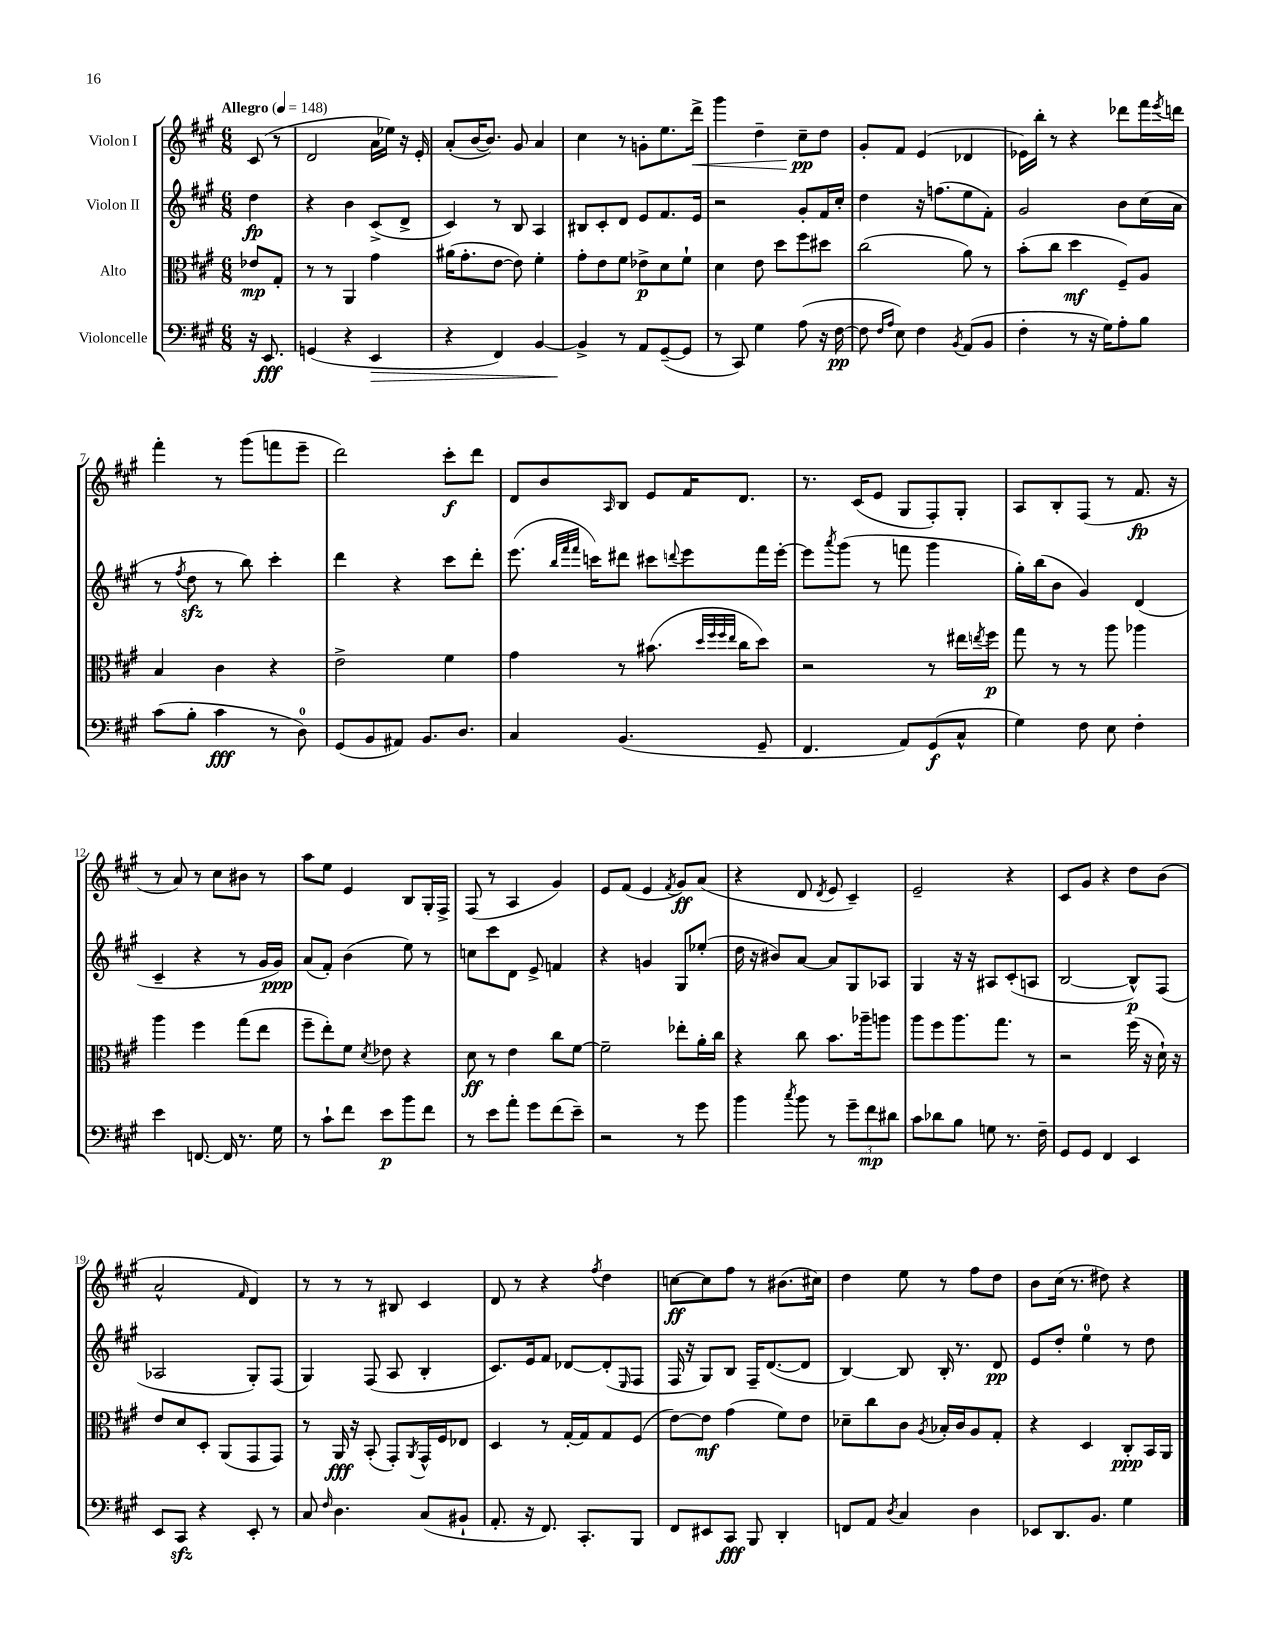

**kern	**dynam	**kern	**dynam	**kern	**dynam	**kern	**dynam
*part4	*part4	*part3	*part3	*part2	*part2	*part1	*part1
*staff4	*staff4	*staff3	*staff3	*staff2	*staff2	*staff1	*staff1
*I"Violoncelle	*	*I"Alto	*	*I"Violon II	*	*I"Violon I	*
*clefF4	*	*clefC3	*	*clefG2	*	*clefG2	*
*k[f#c#g#]	*	*k[f#c#g#]	*	*k[f#c#g#]	*	*k[f#c#g#]	*
*M6/8	*	*M6/8	*	*M6/8	*	*M6/8	*
*MM148	*	*MM148	*	*MM148	*	*MM148	*
=	=	=	=	=	=	=	=
!	!	!	!	!	!	!LO:TX:a:B:t=Allegro	!
16r	.	8e-X/L	mp	4dd\	fp	(8c#/	.
8.EE/	fff	.	.	.	.	.	.
.	.	8G#'/J	.	.	.	8r	.
=1	=1	=1	=1	=1	=1	=1	=1
(4GGn/	.	8r	.	4r	.	2d/	.
.	.	8r	.	.	.	.	.
4r	.	4AA/	.	4b\	.	.	.
!	!LO:HP:b	!	!	!	!	!	!
4EE/	>	4g#\	.	(8c#^/L	.	16a\LL	.
.	.	.	.	.	.	16ee-X\JJ)	.
.	.	.	.	8d^/J	.	16r	.
.	.	.	.	.	.	16e'/	.
=2	=2	=2	=2	=2	=2	=2	=2
4r	.	(16a#X\KL	.	4c#/)	.	(8a'/L	.
.	.	8.g#'\	.	.	.	.	.
.	.	.	.	.	.	[16b/K	.
.	.	.	.	.	.	8.b/J])	.
4FF#/)	.	[8e\J	.	8r	.	.	.
.	.	8e\])	.	8B/	.	8g#/	.
[4BB/	.	4f#'\	.	4A/	.	4a/	.
=3	=3	=3	=3	=3	=3	=3	=3
4BB^/]	.	8g#'\L	.	8B#X/L	.	4cc#\	.
.	.	8e\	.	8c#'/	.	.	.
8r	]	8f#\J	.	8d/J	.	8r	.
8AA/L	.	8e-X^\L	p	8e/L	.	8gn'\L	.
([8GG#~/	.	8d\	.	8.f#/	.	8.ee\	.
8GG#/J]	.	8f#`\J	.	.	.	.	.
!	!	!	!	!	!	!	!LO:HP:b
.	.	.	.	16e/Jk	.	16ddd^\Jk	<
=4	=4	=4	=4	=4	=4	=4	=4
8r	.	4d\	.	2r	.	4ggg#\	.
8CC#/)	.	.	.	.	.	.	.
4G#\	.	8e\	.	.	.	4dd~\	.
.	.	8dd\L	.	.	.	.	.
(8A\	.	8ff#\	.	8g#'/L	.	8cc#~\L	pp
16r	.	8dd#X\J	.	16f#/L	.	8dd\J	[
[16F#\	pp	.	.	16cc#'/JJ	.	.	.
=5	=5	=5	=5	=5	=5	=5	=5
8F#\]	.	(2cc#\	.	4dd\	.	8g#'/L	.
16qqF#/LL	.	.	.	.	.	.	.
16qqA/JJ	.	.	.	.	.	.	.
8E\)	.	.	.	.	.	8f#/J	.
4F#\	.	.	.	16r	.	(4e/	.
.	.	.	.	(8.ffn\L	.	.	.
8qBB/	.	.	.	.	.	.	.
(8AA/L	.	8a\)	.	8ee\	.	4d-X/	.
8BB/J	.	8r	.	8f#'\J)	.	.	.
=6	=6	=6	=6	=6	=6	=6	=6
4F#'\	.	(8b'\L	.	2g#/	.	16e-X\LL)	.
.	.	.	.	.	.	16bb'\JJ	.
.	.	8cc#\J	.	.	.	8r	.
8r	.	4dd\	mf	.	.	4r	.
16r	.	.	.	.	.	.	.
16G#\KL)	.	.	.	.	.	.	.
8A'\	.	8F#~/L)	.	8b\L	.	8ddd-X\L	.
8B\J	.	8A/J	.	(16cc#\L	.	16fff#\L	.
.	.	.	.	.	.	8qeee/	.
.	.	.	.	16a\JJ	.	16dddn\JJ	.
!!LO:LB:g=z
=7	=7	=7	=7	=7	=7	=7	=7
(8c#\L	.	4B/	.	8r	.	4fff#'\	.
.	.	.	.	8qff#/	.	.	.
8B'\J	.	.	.	8ddzz\	.	.	.
4c#\	fff	4c#\	.	8r	.	8r	.
.	.	.	.	8bb\)	.	(8ggg#\L	.
8r	.	4r	.	4ccc#'\	.	8fffn\	.
8D\)	.	.	.	.	.	8eee~\J	.
=8	=8	=8	=8	=8	=8	=8	=8
(8GG#/L	.	2e^\	.	4ddd\	.	2ddd\)	.
8BB/	.	.	.	.	.	.	.
8AA#X/J)	.	.	.	4r	.	.	.
8.BB/L	.	.	.	.	.	.	.
.	.	4f#\	.	8ccc#\L	.	8ccc#'\L	f
8.D/J	.	.	.	.	.	.	.
.	.	.	.	8ddd'\J	.	8ddd\J	.
=9	=9	=9	=9	=9	=9	=9	=9
4C#/	.	4g#\	.	(8.eee\	.	8d/L	.
.	.	.	.	.	.	8b/	.
.	.	.	.	32qqbb/LLL	.	.	.
.	.	.	.	32qqfff#/	.	.	.
.	.	.	.	32qqfff#/JJJ	.	.	.
.	.	.	.	16cccn\KL)	.	.	.
.	.	.	.	.	.	16qqA/	.
(4.BB/	.	8r	.	8ddd#X\J	.	8B/J	.
.	.	(8.b#X\	.	8ccc#X\L	.	8e/L	.
.	.	.	.	8qqdddn/	.	.	.
.	.	.	.	8eee\	.	16f#/K	.
.	.	32qqdd/LLL	.	.	.	.	.
.	.	32qqff#/	.	.	.	.	.
.	.	32qqff#/	.	.	.	.	.
.	.	32qqee/JJJ	.	.	.	.	.
.	.	16cc#\KL	.	.	.	8.d/J	.
8GG#~/	.	8dd\J)	.	16fff#\L	.	.	.
.	.	.	.	[16eee'\JJ	.	.	.
=10	=10	=10	=10	=10	=10	=10	=10
4.FF#/	.	2r	.	8eee\L]	.	8.r	.
.	.	.	.	8qaaa/	.	.	.
.	.	.	.	(8ggg#\J	.	.	.
.	.	.	.	.	.	(16c#/KL	.
.	.	.	.	8r	.	8e/J	.
8AA/L)	.	.	.	8fffn\	.	8G#/L	.
(8GG#/	f	8r	.	4ggg#\	.	8F#'/)	.
8C#^^/J	.	16ee#X\LL	.	.	.	8G#'/J	.
.	.	8qeen/	.	.	.	.	.
.	.	16ff#\JJ	p	.	.	.	.
=11	=11	=11	=11	=11	=11	=11	=11
4G#\)	.	8gg#\	.	16gg#'\LL)	.	8A/L	.
.	.	.	.	(16bb\J	.	.	.
.	.	8r	.	8b\J	.	8B'/	.
8F#\	.	8r	.	4g#/)	.	(8F#/J	.
8E\	.	8aa\	.	.	.	8r	.
4F#'\	.	4aa-X\	.	(4d/	.	8.f#/	fp
.	.	.	.	.	.	16r	.
!!LO:LB:g=z
=12	=12	=12	=12	=12	=12	=12	=12
4e\	.	4aa\	.	4c#~/	.	8r	.
.	.	.	.	.	.	8a/)	.
[8.FFn/	.	4ff#\	.	4r	.	8r	.
.	.	.	.	.	.	8cc#\L	.
16FF/]	.	.	.	.	.	.	.
8.r	.	(8gg#\L	.	8r	.	8b#X\J	.
.	.	8ee\J	.	16g#/LL	.	8r	.
16G#\	.	.	.	16g#/JJ)	ppp	.	.
=13	=13	=13	=13	=13	=13	=13	=13
8r	.	8ff#~\L	.	(8a/L	.	8aa\L	.
8c#`\L	.	8ee'\)	.	8f#'/J)	.	8ee\J	.
8f#\J	.	8f#\J	.	(4b\	.	4e/	.
.	.	8qd/	.	.	.	.	.
8e\L	p	8e-X\	.	.	.	.	.
8b\	.	4r	.	8ee\)	.	8B/L	.
8f#\J	.	.	.	8r	.	16G#'/L	.
.	.	.	.	.	.	16F#^/JJ	.
=14	=14	=14	=14	=14	=14	=14	=14
8r	.	8d\	ff	8ccn\L	.	(8F#/	.
8e\L	.	8r	.	8ccc#\	.	8r	.
8a'\J	.	4e\	.	8d\J	.	4A/	.
8g#\L	.	.	.	8e^/	.	.	.
(8f#\	.	8cc#\L	.	4fn/	.	4g#/)	.
8e~\J)	.	[8f#\J	.	.	.	.	.
=15	=15	=15	=15	=15	=15	=15	=15
2r	.	2f#~\]	.	4r	.	8e/L	.
.	.	.	.	.	.	(8f#/J	.
.	.	.	.	4gn/	.	4e/	.
.	.	.	.	.	.	8qf#/	.
8r	.	8ee-X'\L	.	8G#/L	.	8g#/L)	ff
8g#\	.	16a'\L	.	(8ee-X'/J	.	(8a/J	.
.	.	16cc#\JJ	.	.	.	.	.
=16	=16	=16	=16	=16	=16	=16	=16
4b\	.	4r	.	16dd\	.	4r	.
.	.	.	.	16r	.	.	.
.	.	.	.	8b#X/L)	.	.	.
8qcc#/	.	.	.	.	.	.	.
8b\	.	8cc#\	.	[8a/J	.	8d/	.
.	.	.	.	.	.	8qd/	.
8r	.	8.b\L	.	8a/L]	.	8e/	.
12g#~\L	.	.	.	8G#/	.	4c#~/)	.
.	.	16aa-X~\k	.	.	.	.	.
12f#\	mp	.	.	.	.	.	.
.	.	8aan\J	.	8A-X/J	.	.	.
12d#X\J	.	.	.	.	.	.	.
=17	=17	=17	=17	=17	=17	=17	=17
8c#\L	.	8aa\L	.	4G#/	.	2e~/	.
8d-X\	.	8ff#\	.	.	.	.	.
8B\J	.	8.aa\	.	16r	.	.	.
.	.	.	.	16r	.	.	.
8Gn\	.	.	.	8A#X/L	.	.	.
.	.	8.gg#\J	.	.	.	.	.
8.r	.	.	.	(8c#'/	.	4r	.
.	.	8r	.	8An/J	.	.	.
16F#~\	.	.	.	.	.	.	.
=18	=18	=18	=18	=18	=18	=18	=18
8GG#/L	.	2r	.	[2B/	.	8c#/L	.
8GG#/J	.	.	.	.	.	8g#/J	.
4FF#/	.	.	.	.	.	4r	.
4EE/	.	(16ff#\	.	8B^^/L])	p	8dd\L	.
.	.	16r	.	.	.	.	.
.	.	16d`\)	.	(8F#/J	.	(8b\J	.
.	.	16r	.	.	.	.	.
!!LO:LB:g=z
=19	=19	=19	=19	=19	=19	=19	=19
8EE/L	.	8e/L	.	2A-X/	.	2a^^/	.
8CC#zz/J	.	8d/	.	.	.	.	.
4r	.	8D'/J	.	.	.	.	.
.	.	(8AA/L	.	.	.	.	.
.	.	.	.	.	.	16qqf#/	.
8EE'/	.	8GG#/	.	8G#'/L)	.	4d/)	.
8r	.	8GG#/J)	.	(8F#/J	.	.	.
=20	=20	=20	=20	=20	=20	=20	=20
8C#/	.	8r	.	4G#/)	.	8r	.
16qqF#/	.	.	.	.	.	.	.
4.D\	.	16AA/	fff	.	.	8r	.
.	.	16r	.	.	.	.	.
.	.	(8BB'/	.	(8F#/	.	8r	.
.	.	8GG#'/L)	.	8A/	.	8B#X/	.
.	.	8qAA/	.	.	.	.	.
(8C#/L	.	16GG#^^/L	.	4B'/	.	4c#/	.
.	.	16F#/J	.	.	.	.	.
8BB#X`/J	.	8E-X/J	.	.	.	.	.
=21	=21	=21	=21	=21	=21	=21	=21
8.AA'/	.	4D/	.	8.c#/L)	.	8d/	.
.	.	.	.	.	.	8r	.
16r	.	.	.	16e/k	.	.	.
8.FF#/)	.	8r	.	8f#/J	.	4r	.
.	.	[16G#'/LL	.	[8d-X/L	.	.	.
8.CC#'/L	.	16G#/J]	.	.	.	.	.
.	.	.	.	.	.	8qff#/	.
.	.	8G#/	.	(8d-'/]	.	4dd\	.
.	.	.	.	16qqE/	.	.	.
8BBB/J	.	(8F#/J	.	8F#/J	.	.	.
=22	=22	=22	=22	=22	=22	=22	=22
8FF#/L	.	[8e\L)	.	16F#/	.	[8ccn\L	ff
.	.	.	.	16r	.	.	.
8EE#X/	.	8e\J]	mf	8G#/L)	.	8cc\]	.
8CC#/J	fff	(4g#\	.	8B/J	.	8ff#\J	.
8BBB/	.	.	.	16F#~/KL	.	8r	.
.	.	.	.	([8.d/	.	.	.
4DD'/	.	8f#\L)	.	.	.	(8.b#X\L	.
.	.	8e\J	.	8d/J]	.	.	.
.	.	.	.	.	.	16cc#X\Jk)	.
=23	=23	=23	=23	=23	=23	=23	=23
8FFn/L	.	8d-X~\L	.	[4B/)	.	4dd\	.
8AA/J	.	8cc#\	.	.	.	.	.
8qD/	.	.	.	.	.	.	.
4C#/	.	8c#\J	.	8B/]	.	8ee\	.
.	.	8qA/	.	.	.	.	.
.	.	16B-X'/LL	.	16B'/	.	8r	.
.	.	16c#/J	.	8.r	.	.	.
4D\	.	8A/	.	.	.	8ff#\L	.
.	.	8G#'/J	.	8d/	pp	8dd\J	.
=24	=24	=24	=24	=24	=24	=24	=24
8EE-X/L	.	4r	.	8e/L	.	8b\L	.
8.DD/	.	.	.	8dd'/J	.	(16cc#\Jk	.
.	.	.	.	.	.	8.r	.
.	.	4D/	.	4ee\	.	.	.
8.BB/J	.	.	.	.	.	.	.
.	.	.	.	.	.	8dd#X\)	.
4G#\	.	8C#'/L	ppp	8r	.	4r	.
.	.	16BB/L	.	8dd\	.	.	.
.	.	16AA/JJ	.	.	.	.	.
==	==	==	==	==	==	==	==
*-	*-	*-	*-	*-	*-	*-	*-
